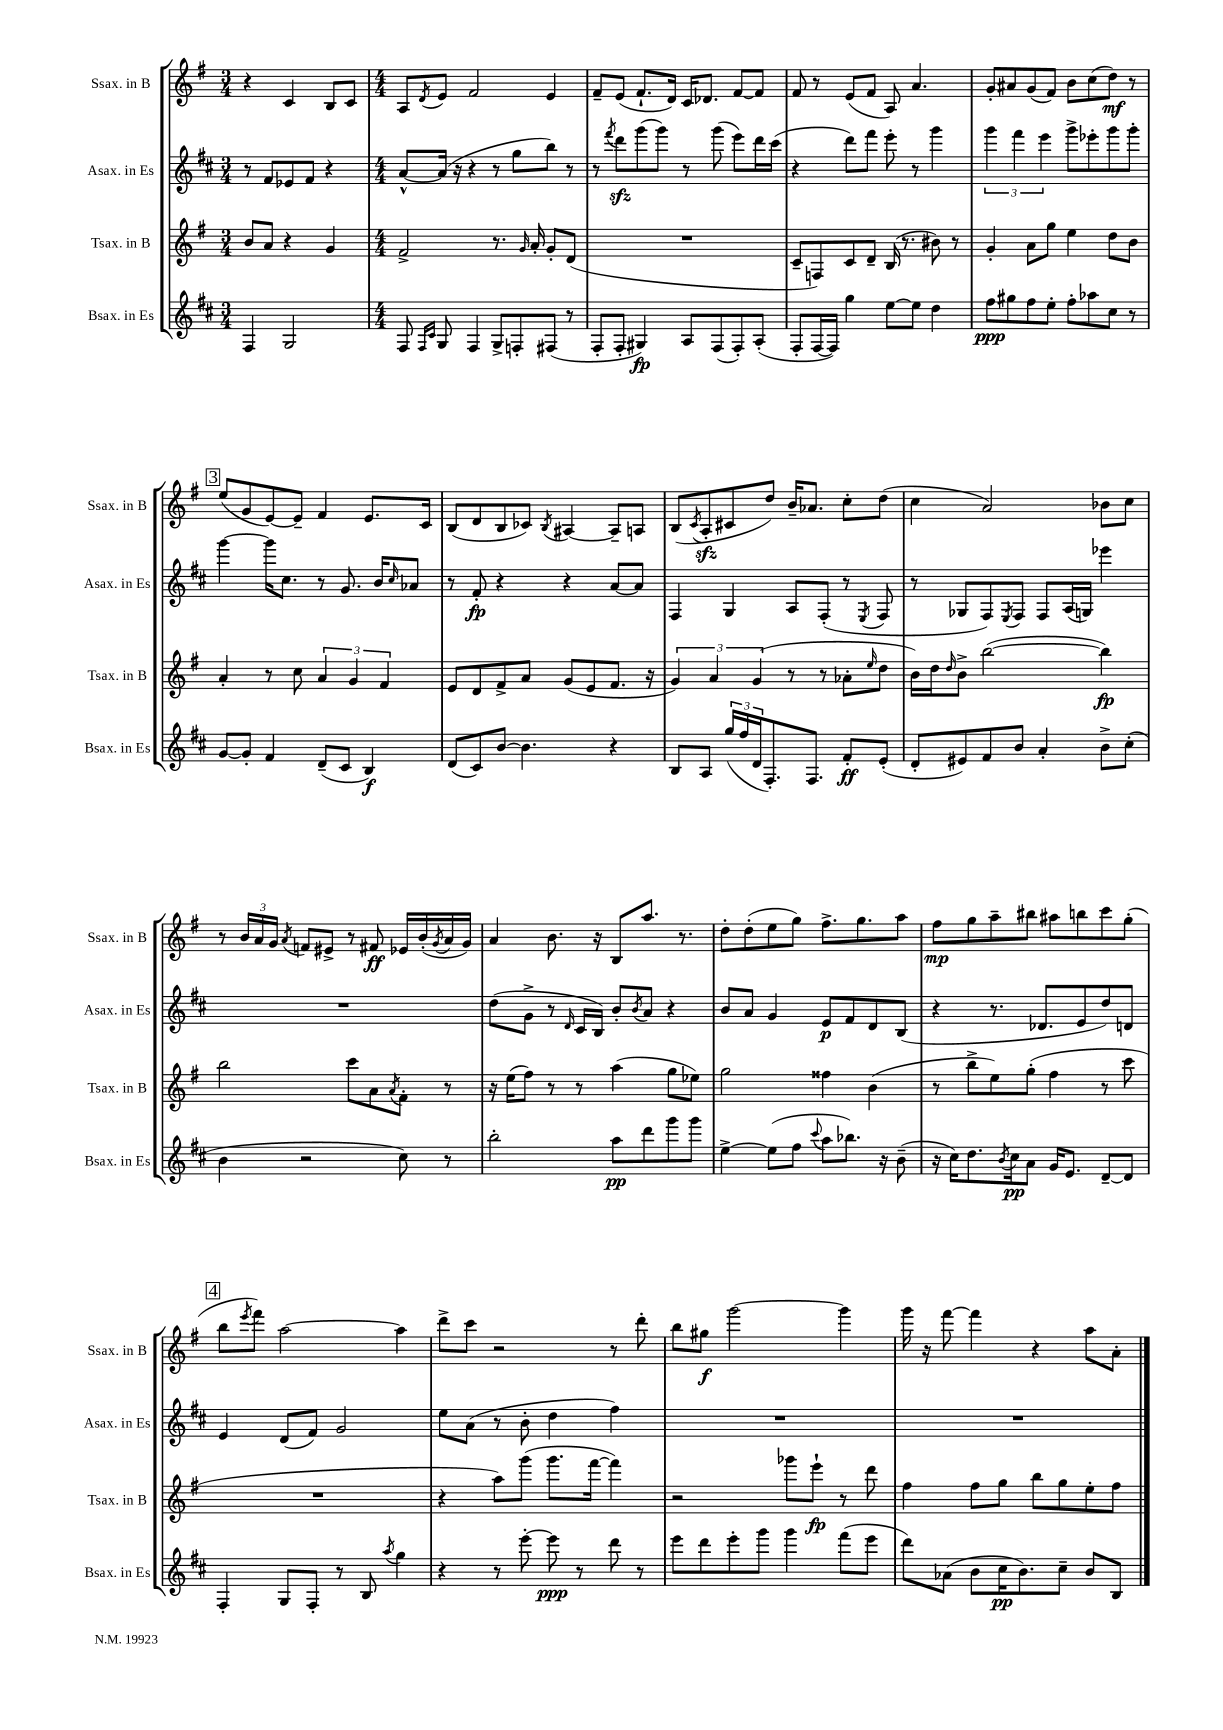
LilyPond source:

<<
\new StaffGroup <<
\new Staff = "s0" \with { instrumentName = "Ssax. in B" shortInstrumentName = "Ssax. in B" } {
    \clef treble \key g \major \numericTimeSignature \time 3/4
    r4 c'4 b8 c'8 |
    \numericTimeSignature \time 4/4 a8 \acciaccatura { d'8 } e'8 fis'2 e'4 |
    fis'8-- e'8( fis'8.-! d'16) c'16 des'8. fis'8~ fis'8 |
    fis'8 r8 e'8( fis'8 a8) a'4. |
    g'8-. ais'8 g'8( fis'8) b'8 c''8( d''8\mf) r8 |
    \mark \markup { \box "3" } e''8( g'8 e'8~) e'8-- fis'4 e'8. c'16 |
    b8( d'8 b8 ces'8) \acciaccatura { b8 } ais4~ ais8-- a8 |
    b8( \acciaccatura { c'8 } a8-.\sfz cis'8 d''8) b'16-- aes'8. c''8-. d''8( |
    c''4 a'2) bes'8 c''8 |
    r8 \tuplet 3/2 { b'16 a'16 g'16 } \acciaccatura { a'8 } f'8 eis'8-> r8 fis'8\ff ees'16 b'16-.( \acciaccatura { g'8 } a'16 g'16) |
    a'4 b'8. r16 b8 a''8. r8. |
    d''8-. d''8-.( e''8 g''8) fis''8.-> g''8. a''8 |
    fis''8\mp g''8 a''8-- bis''8 ais''8 b''8 c'''8 g''8-.( |
    \mark \markup { \box "4" } b''8 \acciaccatura { e'''8 } fis'''8) a''2~ a''4 |
    d'''8-> c'''8 r2 r8 d'''8-. |
    b''8 gis''8\f g'''2~ g'''4 |
    g'''16 r16 fis'''8~ fis'''4 r4 a''8 a'8-. \bar "|." |
}
\new Staff = "s1" \with { instrumentName = "Asax. in Es" shortInstrumentName = "Asax. in Es" } {
    \clef treble \key d \major \numericTimeSignature \time 3/4
    r8 fis'8 ees'8 fis'8 r4 |
    \numericTimeSignature \time 4/4 a'8~-^ a'16( r16 r4 r8 g''8 b''8) r8 |
    r8 \acciaccatura { fis'''8 } d'''8\sfz g'''8( g'''8) r8 g'''8( e'''8) d'''16 cis'''16( |
    r4 d'''8) fis'''8 e'''8-. r8 g'''4 |
    \tuplet 3/2 { g'''4 fis'''4 e'''4 } g'''8-> ees'''8-. g'''8 g'''8-. |
    \mark \markup { \box "3" } g'''4~ g'''16 cis''8. r8 g'8. b'16 \grace { cis''16 } aes'8 |
    r8 fis'8-.\fp r4 r4 a'8~ a'8 |
    fis4 g4 a8 fis8-.( r8 \acciaccatura { e8 } fis8 |
    r8 ges8 fis8) \acciaccatura { e8 } fis8 fis8 a16( g16) ees'''4 |
    R1 |
    d''8( g'8-> r8 \grace { d'16 } cis'16 b16) b'8-. \acciaccatura { b'8 } a'8 r4 |
    b'8 a'8 g'4 e'8\p fis'8 d'8 b8( |
    r4 r8. des'8. e'8 d''8) d'8 |
    \mark \markup { \box "4" } e'4 d'8( fis'8) g'2 |
    e''8 a'8( r8 b'8-. d''4 fis''4) |
    R1 |
    R1 \bar "|." |
}
\new Staff = "s2" \with { instrumentName = "Tsax. in B" shortInstrumentName = "Tsax. in B" } {
    \clef treble \key g \major \numericTimeSignature \time 3/4
    b'8 a'8 r4 g'4 |
    \numericTimeSignature \time 4/4 fis'2-> r8. \grace { g'16 } a'16-. g'8-. d'8( |
    R1 |
    c'8-- f8) c'8 d'8-- b16( r8. bis'8) r8 |
    g'4-. a'8 g''8 e''4 d''8 b'8 |
    \mark \markup { \box "3" } a'4-. r8 c''8 \tuplet 3/2 { a'4 g'4 fis'4 } |
    e'8 d'8 fis'8-> a'8 g'8( e'8 fis'8. r16 |
    \tuplet 3/2 { g'4) a'4 g'4( } r8 r8 aes'8-. \grace { e''16 } d''8 |
    b'16) d''16 \grace { d''16 } b'8-> b''2~( b''4\fp) |
    b''2 c'''8 a'8 \acciaccatura { a'8 } fis'8-. r8 |
    r16 e''16( fis''8) r8 r8 a''4( g''8 ees''8) |
    g''2 fisis''4 b'4( |
    r8 b''8-> e''8) g''8-.( fis''4 r8 c'''8 |
    \mark \markup { \box "4" } R1 |
    r4 a''8) g'''8( g'''8. fis'''16~ fis'''4) |
    r2 ges'''8 e'''8-!\fp r8 d'''8 |
    fis''4 fis''8 g''8 b''8 g''8 e''8-. fis''8 \bar "|." |
}
\new Staff = "s3" \with { instrumentName = "Bsax. in Es" shortInstrumentName = "Bsax. in Es" } {
    \clef treble \key d \major \numericTimeSignature \time 3/4
    fis4 g2 |
    \numericTimeSignature \time 4/4 fis8 \grace { fis16 cis'16 } g8 fis4 g8-> f8-. fis8( r8 |
    fis8-. fis8-. gis4\fp) a8 fis8( fis8-.) a8-.( |
    fis8-. fis16~ fis16) g''4 e''8~ e''8 d''4 |
    fis''8\ppp gis''8 fis''8 e''8-. fis''8-. aes''8 cis''8 r8 |
    \mark \markup { \box "3" } g'8~ g'8-. fis'4 d'8--( cis'8 b4\f) |
    d'8( cis'8) b'8~ b'4. r4 |
    b8 a8 \tuplet 3/2 { g''16( fis''16 d'16 } fis8.-.) fis8. fis'8-.\ff e'8-.( |
    d'8-. eis'8) fis'8 b'8 a'4-. b'8-> cis''8-.( |
    b'4 r2 cis''8) r8 |
    b''2-. a''8\pp d'''8 g'''8 g'''8 |
    e''4~-> e''8( fis''8 \appoggiatura { cis'''8 } a''8 bes''8.) r16 b'8--( |
    r16 cis''16) d''8. \acciaccatura { b'8 } cis''16\pp a'8 g'16 e'8. d'8~-- d'8 |
    \mark \markup { \box "4" } fis4-. g8 fis8-. r8 b8 \acciaccatura { a''8 } g''4 |
    r4 r8 e'''8~-. e'''8\ppp r8 d'''8 r8 |
    e'''8 d'''8 e'''8-. g'''8 g'''4 fis'''8( e'''8 |
    d'''8) aes'8( b'8 cis''16\pp b'8.) cis''8-- b'8 b8 \bar "|." |
}
>>
>>
\layout { \context { \Score \remove "Bar_number_engraver" } }
